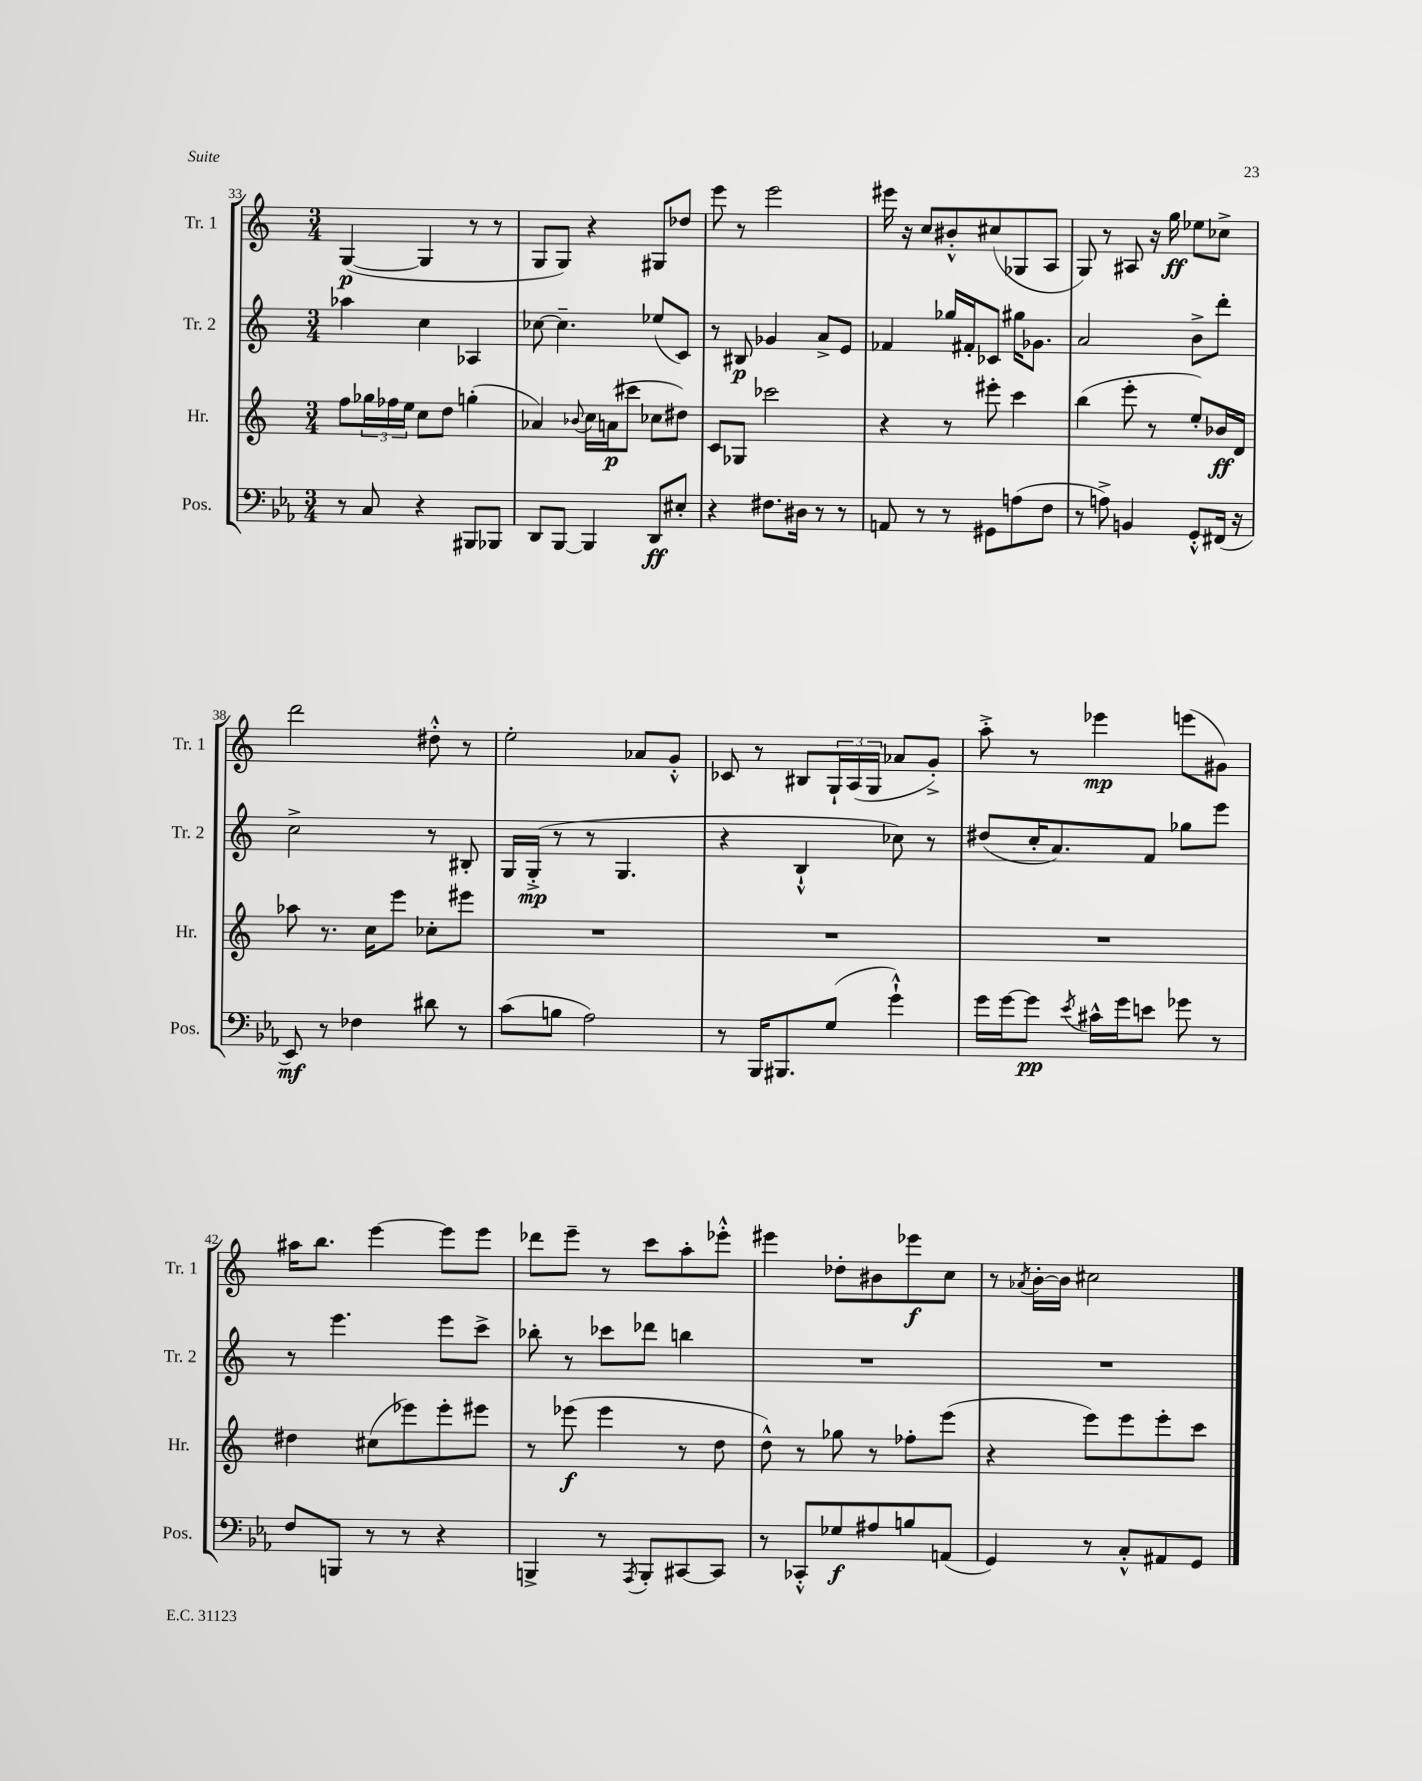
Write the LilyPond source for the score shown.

<<
\new StaffGroup <<
\new Staff = "s0" \with { instrumentName = "Tr. 1" shortInstrumentName = "Tr. 1" } {
    \clef treble \key c \major \numericTimeSignature \time 3/4
    g4~\p( g4 r8 r8 |
    g8 g8) r4 gis8 des''8 |
    e'''8 r8 e'''2 |
    eis'''16 r16 c''8 bis'8-.-^ cis''8( ges8 a8 |
    g8) r8 ais8 r16 g''16\ff ees''8 ces''8-> |
    d'''2 dis''8-.-^ r8 |
    e''2-. aes'8 g'8-.-^ |
    ces'8 r8 bis8 \tuplet 3/2 { g16-! a16( g16 } aes'8 g'8-.->) |
    a''8-.-> r8 ees'''4\mp e'''8( gis'8) |
    ais''16 b''8. e'''4~ e'''8 e'''8 |
    des'''8 e'''8-- r8 c'''8 a''8-. ees'''8-.-^ |
    eis'''4 des''8-. bis'8 ees'''8\f c''8 |
    r8 \acciaccatura { aes'8 } b'16~-. b'16 cis''2 \bar "|." |
}
\new Staff = "s1" \with { instrumentName = "Tr. 2" shortInstrumentName = "Tr. 2" } {
    \clef treble \key c \major \numericTimeSignature \time 3/4
    aes''4 c''4 aes4 |
    ces''8~ ces''4.-- ees''8( c'8) |
    r8 bis8\p ges'4 a'8-> e'8 |
    fes'4 ges''16 fis'16-. ces'8 gis''16 ges'8. |
    a'2 b'8-> d'''8-. |
    c''2-> r8 bis8-. |
    g16 g16-.->\mp( r8 r8 g4. |
    r4 b4-!-^ ces''8) r8 |
    dis''8( c''16-. a'8.) f'8 ges''8 e'''8 |
    r8 e'''4. e'''8 c'''8-> |
    bes''8-. r8 ces'''8 des'''8 b''4 |
    R2. |
    R2. \bar "|." |
}
\new Staff = "s2" \with { instrumentName = "Hr." shortInstrumentName = "Hr." } {
    \clef treble \key c \major \numericTimeSignature \time 3/4
    f''8 \tuplet 3/2 { ges''16 fes''16 e''16 } c''8 d''8 g''4-.( |
    aes'4) \appoggiatura { bes'8 } c''16 a'16\p( cis'''8 ces''8 dis''8) |
    c'8 ges8 ces'''2 |
    r4 r8 eis'''8-. c'''4 |
    b''4( e'''8-. r8 e''8-.) bes'16\ff d'16 |
    aes''8 r8. c''16 e'''8 ces''8-. eis'''8 |
    R2. |
    R2. |
    R2. |
    dis''4 cis''8( ees'''8) ees'''8-. eis'''8 |
    r8 ees'''8\f( ees'''4 r8 d''8 |
    d''8-^) r8 ges''8 r8 fes''8-. e'''8( |
    r4 e'''8) e'''8 e'''8-. c'''8 \bar "|." |
}
\new Staff = "s3" \with { instrumentName = "Pos." shortInstrumentName = "Pos." } {
    \clef bass \key ees \major \numericTimeSignature \time 3/4
    r8 c8 r4 bis,,8 bes,,8 |
    d,8 bes,,8~ bes,,4 d,8\ff eis8-. |
    r4 fis8. dis16 r8 r8 |
    a,8 r8 r8 gis,8 a8( f8 |
    r8 a8->) b,4 g,8-.-^ fis,16( r16 |
    ees,8\mf) r8 fes4 dis'8 r8 |
    c'8( b8 aes2) |
    r8 bes,,16 bis,,8. g8( g'4-!-^) |
    g'16 g'16~ g'8\pp \acciaccatura { ees'8 } cis'16-^ g'16 e'8 ges'8 r8 |
    f8 b,,8 r8 r8 r4 |
    b,,4-> r8 \acciaccatura { aes,,8 } b,,8-. cis,8~ cis,8 |
    r8 ces,8-.-^ ges8\f ais8 b8 a,8( |
    g,4) r8 c8-.-^ ais,8 g,8 \bar "|." |
}
>>
>>
\layout { \context { \Score currentBarNumber = #33 } }
